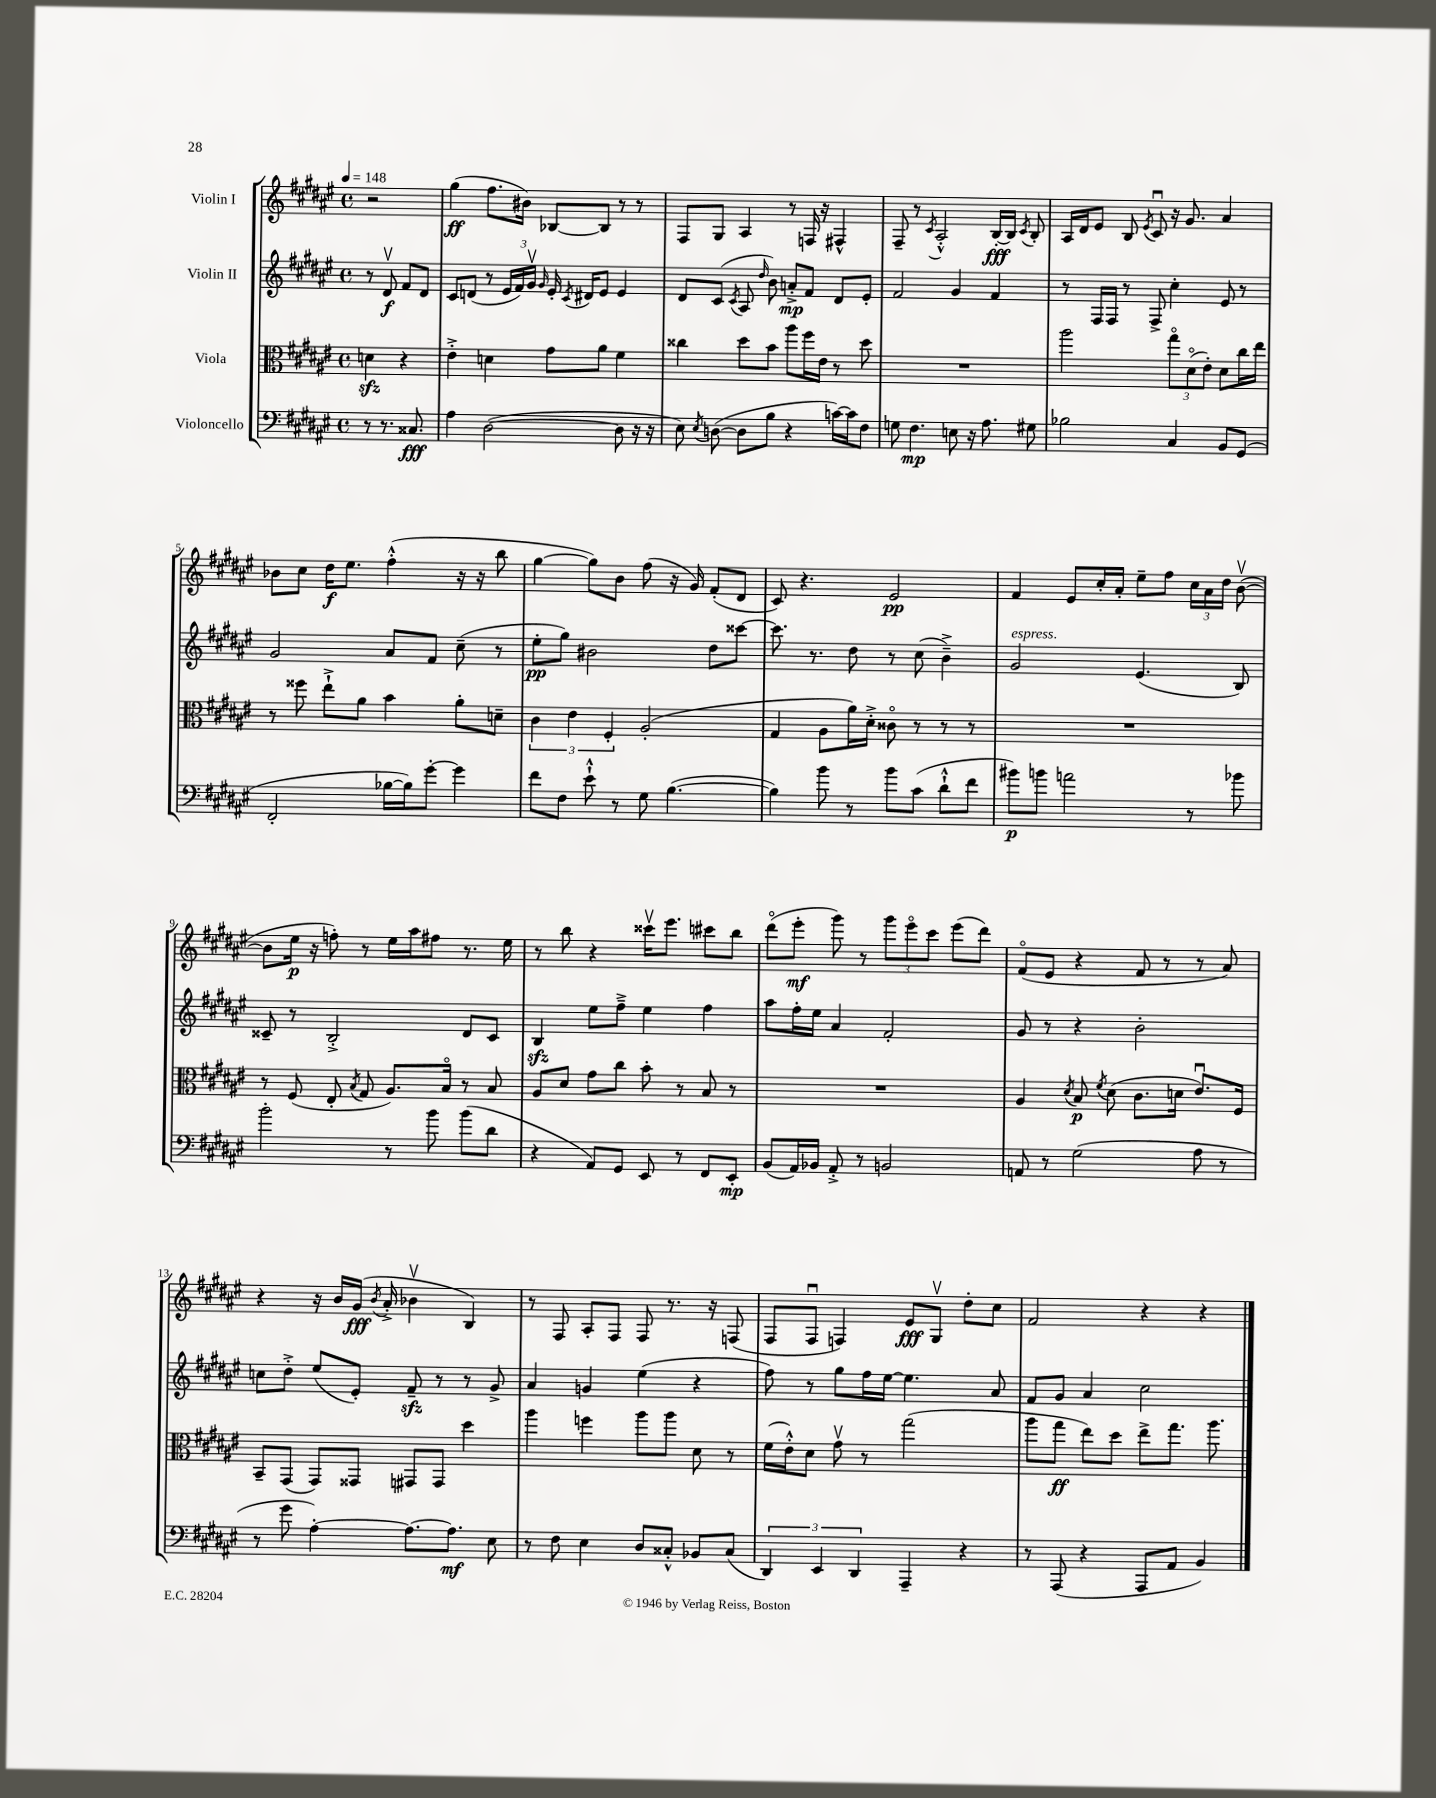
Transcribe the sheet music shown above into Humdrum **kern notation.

**kern	**kern	**kern	**kern
*staff4	*staff3	*staff2	*staff1
*clefF4	*clefC3	*clefG2	*clefG2
*k[f#c#g#d#a#e#]	*k[f#c#g#d#a#e#]	*k[f#c#g#d#a#e#]	*k[f#c#g#d#a#e#]
*M4/4	*M4/4	*M4/4	*M4/4
*met(c)	*met(c)	*met(c)	*met(c)
*MM148	*MM148	*MM148	*MM148
8r	4d	8r	2r
8.r	.	8d#v	.
.	4r	8f#	.
8.C##	.	.	.
.	.	8d#	.
=	=	=	=
4A#	4e#'^	8c#	(4gg#
.	.	(8d	.
([2D#	4d	8r	8.ff#
.	.	24e#	.
.	.	24f#)	.
.	.	.	16b#)
.	.	24g#v	.
.	.	16qqg#	.
.	8g#	16e#'	[8B-
.	.	8qc#	.
.	.	16d#	.
.	8a#	8e#	8B-]
8D#]	4f#	4e#	8r
16r	.	.	8r
16r	.	.	.
=	=	=	=
8E#)	4cc##	8d#	8F#
8qE#	.	.	.
([8D	.	(8c#	8G#
.	.	8qc#	.
8D]	8dd#	8A#	4A#
.	.	16qqdd#	.
8B	8b	8b)	.
4r	8aa#	8a'^	8r
.	16ff#	8f#	16F
.	16e#	.	16r
[16c)	8r	8d#	4F#^^
16c]	.	.	.
8F#	8dd#	8e#'	.
=	=	=	=
8G	1r	2f#	8F#~
4.F#	.	.	8r
.	.	.	8qc#
.	.	.	2A#'^^
8E	.	4g#	.
16r	.	.	.
8.A#	.	.	.
.	.	4f#	[16B'
.	.	.	16B]
.	.	.	8qc#
8G#	.	.	8B'
=	=	=	=
2B-	2aa#	8r	16A#
.	.	.	16d#
.	.	16F#	8e#
.	.	16F#	.
.	.	8r	8B
.	.	.	8qe#
.	.	8F#^	8c#u
4C#	12gg#o	4cc#'	16r
.	.	.	8.g#
.	(12d#o	.	.
.	12e#')	.	.
8BB	8d#	8e#	4a#
(8GG#	16cc#	8r	.
.	16ee#	.	.
=	=	=	=
2FF#'	8r	2g#	8b-
.	8ff##	.	8cc#
.	8ee#`^	.	16dd#
.	.	.	8.ee#
.	8a#	.	.
[16B-	4b	8a#	(4ff#'^^
16B-])	.	.	.
[8g#'	.	8f#	.
4g#]	8a#'	(8cc#~	16r
.	.	.	16r
.	8d~	8r	8bb
=	=	=	=
8f#	6c#	8ee#'	[4gg#
8F#	.	8gg#)	.
.	6e#	.	.
8e#`^^	.	2b#	8gg#])
.	6F#'	.	.
8r	.	.	8b
8G#	(2A#'	.	(8ff#
([4.B	.	.	16r
.	.	.	16g#)
.	.	8dd#	(8f#'
.	.	[8ccc##	8d#
=	=	=	=
4B])	4G#	8.ccc##]	8c#)
.	.	.	4.r
.	.	8.r	.
8b	8A#	.	.
8r	16a#)	8dd#	.
.	16d#'^	.	.
8b	8c##o	8r	2e#
(8c#	8r	(8cc#	.
8d#`^^	8r	4b~^)	.
8f#	8r	.	.
=	=	=	=
8b#)	1r	2g#	4f#
8b	.	.	.
2a	.	.	8e#
.	.	.	16cc#'
.	.	.	16a#'
.	.	(4.e#	8ee#~
.	.	.	8ff#
8r	.	.	24cc#
.	.	.	24a#
.	.	.	24dd#
8b-	.	8B)	([8bv
=	=	=	=
2b'	8r	8c##~	8b]
.	(8F#	8r	16ee#
.	.	.	16r
.	8E#'	2B'^	8ff')
.	8qB	.	.
.	8G#	.	8r
8r	8.A#)	.	16ee#
.	.	.	16aa#
8b	.	.	8ff#
.	16Bo	.	.
(8b	8r	8d#	8.r
8d#	8B	8c##	.
.	.	.	16ee#
=	=	=	=
4r	8A#	4B	8r
.	8d#	.	8bb
8AA#)	8g#	8ee#	4r
8GG#	8cc#	8ff#~^	.
8EE#	8b'	4ee#	16ccc##v
.	.	.	8.eee#
8r	8r	.	.
8FF#	8B	4ff#	8ccc#
8EE#'	8r	.	8bb
=	=	=	=
(8BB	1r	8aa#	(8ddd#o
16AA#)	.	16ff#'	8eee#'
16BB-	.	16ee#	.
8AA#'^	.	4a#	8ggg#)
8r	.	.	8r
2BB	.	2f#'	12ggg#
.	.	.	12eee#o
.	.	.	12ccc#
.	.	.	(8eee#
.	.	.	8ddd#)
=	=	=	=
8AA	4A#	8g#	(8f#o
8r	.	8r	8e#
.	8qd#	.	.
(2G#	8B	4r	4r
.	8qf#	.	.
.	(8d#	.	.
.	8.c#	2b'	8f#
.	.	.	8r
.	16d	.	.
8A#	8.e#u)	.	8r
8r	.	.	8a#)
.	16F#	.	.
=	=	=	=
8r	8BB~	8cc	4r
8g#	(8GG#	8dd#'^	.
[4A#')	8GG#)	(8ee#	16r
.	.	.	16b
.	8GG##	8e#')	(16g#
.	.	.	8qb
.	.	.	16a#'^
8.A#_	8GG#	8f#~	4b-v
.	8GG#	8r	.
8.A#]	.	.	.
.	4dd#	8r	4B)
8E#	.	8g#^	.
=	=	=	=
8r	4aa#	4a#	8r
8F#	.	.	8F#
4E#	4ff	4g	8A#'
.	.	.	8F#
8D#	8aa#	(4ee#	8F#
8C##'^^	8aa#	.	8.r
8BB-	8d#	4r	.
.	.	.	16r
(8C##	8r	.	(8F
=	=	=	=
6DD#)	(16f#	8ff#)	8F#
.	16e#'^^)	.	.
.	8d#	8r	8F#u
6EE#	.	.	.
.	8g#v	8gg#	4F)
6DD#	.	.	.
.	8r	16ff#	.
.	.	[16ee#	.
4AAA#~	(2gg#	4.ee#]	8e#
.	.	.	8G#v
4r	.	.	8dd#'
.	.	8a#	8cc#
=	=	=	=
8r	8aa#	8f#	2f#
(8AAA#	8gg#	8g#	.
4r	8ee#)	4a#	.
.	8dd#	.	.
8AAA#	8ee#^	2cc#	4r
8AA#	8.gg#	.	.
4BB)	.	.	4r
.	8.aa#	.	.
==	==	==	==
*-	*-	*-	*-
